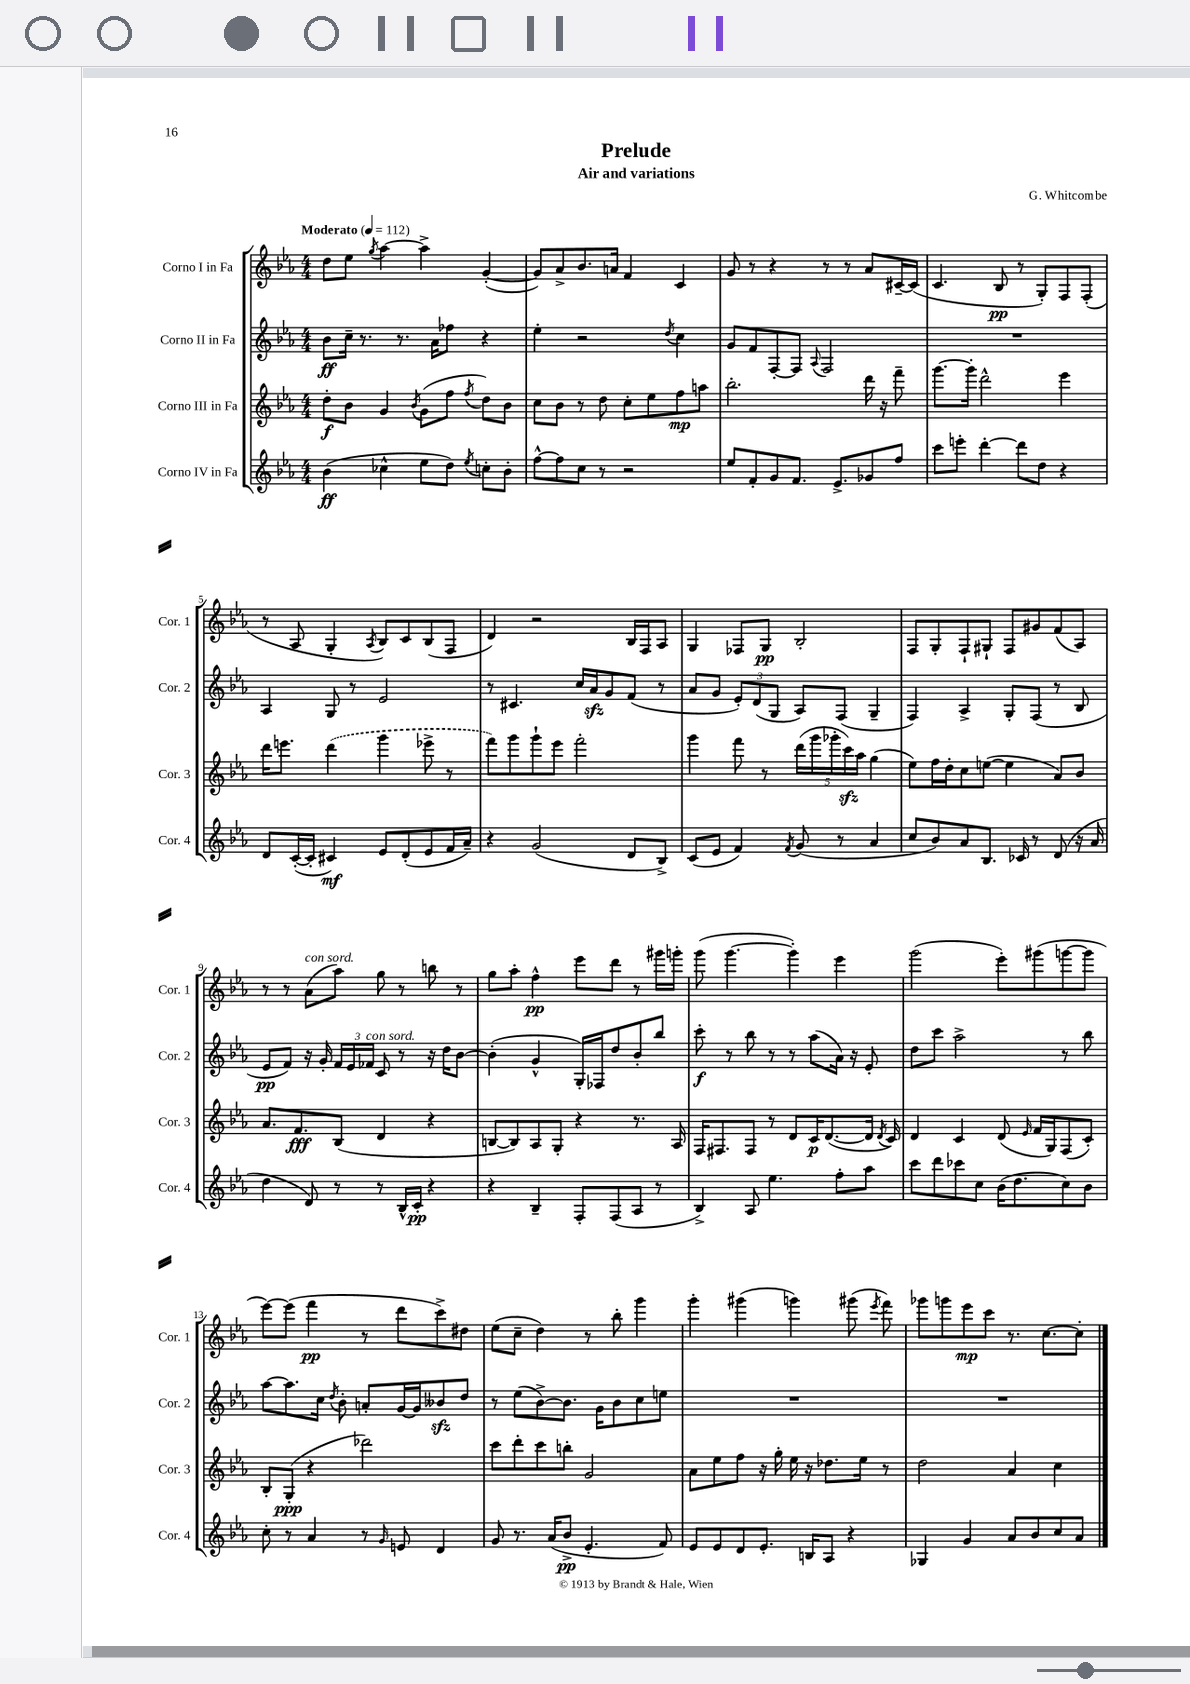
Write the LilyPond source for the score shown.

\header { title = "Prelude" composer = "G. Whitcombe" subtitle = "Air and variations" }
<<
\new StaffGroup <<
\new Staff = "s0" \with { instrumentName = "Corno I in Fa" shortInstrumentName = "Cor. 1" } {
    \clef treble \key ees \major \numericTimeSignature \time 4/4 \tempo "Moderato" 4 = 112
    \autoBeamOff d''8[ ees''8] \acciaccatura { g''8 } aes''4~ aes''4-> g'4~-.( |
    g'8[) aes'8-> bes'8. a'16] f'4 c'4 |
    g'8 r8 r4 r8 r8 aes'8[ cis'16~-- cis'16]( |
    c'4. bes8\pp r8 g8[-.) f8 f8]-.( |
    r8 aes8 g4-. \acciaccatura { aes8 } bes8[) c'8 bes8( f8] |
    d'4) r2 bes16[ f16 aes8] |
    g4 fes8[ g8]\pp bes2-. |
    f8[ g8-. f8-! gis8]-! f8[ gis'8 f'8( aes8]) |
    r8 r8 aes'8[^\markup { \italic "con sord." }( aes''8]) g''8 r8 b''8 r8 |
    g''8[ aes''8]-. f''4-^\pp ees'''8[ d'''8] r8 gis'''16[ g'''16]-. |
    g'''8( g'''4.~ g'''4-.) ees'''4 |
    g'''2( ees'''8[-.) gis'''8( g'''8~ g'''8] |
    ees'''8[~) ees'''8]( f'''4\pp r8 d'''8[ c'''8->) dis''8] |
    ees''8[( c''8]-- d''4) r8 bes''8-. g'''4 |
    g'''4-. gis'''4( g'''4) gis'''8( \acciaccatura { ees'''8 } f'''8) |
    ges'''8[ g'''8 ees'''8\mp c'''8] r8. c''8.[~ c''8]-. \bar "|." |
}
\new Staff = "s1" \with { instrumentName = "Corno II in Fa" shortInstrumentName = "Cor. 2" } {
    \clef treble \key ees \major \numericTimeSignature \time 4/4
    \autoBeamOff bes'8[\ff c''16]-- r8. r8. aes'16[ fes''8] r4 |
    ees''4-. r2 \acciaccatura { d''8 } c''4 |
    g'8[ f'8 f8~-. f8] \appoggiatura { aes8 } f2 |
    R1 |
    aes4 g8 r8 ees'2 |
    r8 cis'4. c''16[ aes'16\sfz g'8 f'8]( r8 |
    aes'8[ g'8] \tuplet 3/2 { ees'8[-.) d'8( g8] } aes8[) f8]( g4-- |
    f4) aes4-> g8[-. f8]( r8 bes8 |
    ees'8[\pp f'8]) r16 g'16-. \tuplet 3/2 { f'16[ ees'16 fes'16]^\markup { \italic "con sord." } } c'8 r8 r16 d''16[ bes'8]~ |
    bes'4-.( g'4-^ g16[-.) fes16 d''8 bes'8-. bes''8] |
    c'''8-.\f r8 bes''8 r8 r8 aes''8[( aes'16]) r16 ees'8-. |
    d''8[ c'''8] aes''2-> r8 bes''8 |
    aes''8[~ aes''8. c''16] \acciaccatura { d''8 } bes'8-. a'8[-. g'16~ g'16 beses'8\sfz d''8] |
    r8 ees''8[( bes'8~->) bes'8.] g'16[ bes'8 c''8 e''8] |
    R1 |
    R1 \bar "|." |
}
\new Staff = "s2" \with { instrumentName = "Corno III in Fa" shortInstrumentName = "Cor. 3" } {
    \clef treble \key ees \major \numericTimeSignature \time 4/4
    \autoBeamOff d''8[-.\f bes'8] g'4 \acciaccatura { bes'8 } g'8[( f''8] \acciaccatura { f''8 } d''8[) bes'8] |
    c''8[ bes'8] r8 d''8 c''8[-. ees''8 f''8\mp a''8] |
    bes''2.-. d'''16 r16 f'''8-- |
    g'''8.[~ g'''16]-. d'''2-^ ees'''4 |
    d'''16[ e'''8.] \once \slurDashed d'''4( g'''4 ees'''8-> r8 |
    f'''8[) g'''8 g'''8-! ees'''8] f'''2-. |
    g'''4 f'''8 r8 \tuplet 5/4 { d'''16[( g'''16 ges'''16-. c'''16\sfz) aes''16] } g''4( |
    ees''8[) f''16 d''16-. c''8 e''8]~( e''4 aes'8[) bes'8] |
    aes'8.[ f'8.\fff bes8]( d'4 r4 |
    b8[~ b8) aes8 g8]-. r4 r8. aes16 |
    f16[ fis8. fis8] r8 d'8[ c'16\p d'8.~( d'16] \acciaccatura { d'8 } c'16) |
    d'4 c'4 d'8( \grace { ees'16 } f'16[ g16) f8( c'8]-.) |
    bes8[-. g8]-.\ppp( r4 des'''2) |
    c'''8[ d'''8-. c'''8 b''8]-. g'2 |
    aes'8[ ees''8 f''8] r16 g''16-. ees''16 r16 des''8.[ ees''16] r8 |
    d''2 aes'4 c''4 \bar "|." |
}
\new Staff = "s3" \with { instrumentName = "Corno IV in Fa" shortInstrumentName = "Cor. 4" } {
    \clef treble \key ees \major \numericTimeSignature \time 4/4
    \autoBeamOff bes'4\ff( ces''4-^ ees''8[ d''8]) \acciaccatura { ees''8 } c''8[-. bes'8]-. |
    f''8[~-^ f''8 c''8] r8 r2 |
    ees''8[ f'8-. g'8 f'8.] ees'8.[-> ges'8 f''8] |
    c'''8[ e'''8]-. d'''4~-. d'''8[ d''8] r4 |
    d'8[ c'16~-.( c'16]-. cis'4\mf) ees'8[ d'8-.( ees'8 f'16 aes'16]--) |
    r4 g'2( d'8[ bes8]->) |
    c'8[( ees'8] f'4) \acciaccatura { f'8 } g'8( r8 aes'4 |
    c''8[ bes'8) aes'8 bes8.] ces'16 r8 d'8( r16 aes'16 |
    d''4 d'8) r8 r8 bes16[-^ c'16]-.\pp r4 |
    r4 bes4-- f8[-. f8( aes8] r8 |
    bes4->) aes8 ees''4. f''8[-. aes''8] |
    c'''8[ d'''8 ces'''8 c''8] bes'16[( d''8. c''8) bes'8] |
    c''8-. r8 aes'4 r8 \grace { g'16 } e'8 d'4 |
    g'8 r8. aes'16[( bes'8]->\pp ees'4.-. f'8) |
    ees'8[ ees'8 d'8 ees'8.]-. b16[ aes8] r4 |
    ges4 g'4 aes'8[ bes'8 c''8 aes'8] \bar "|." |
}
>>
>>
